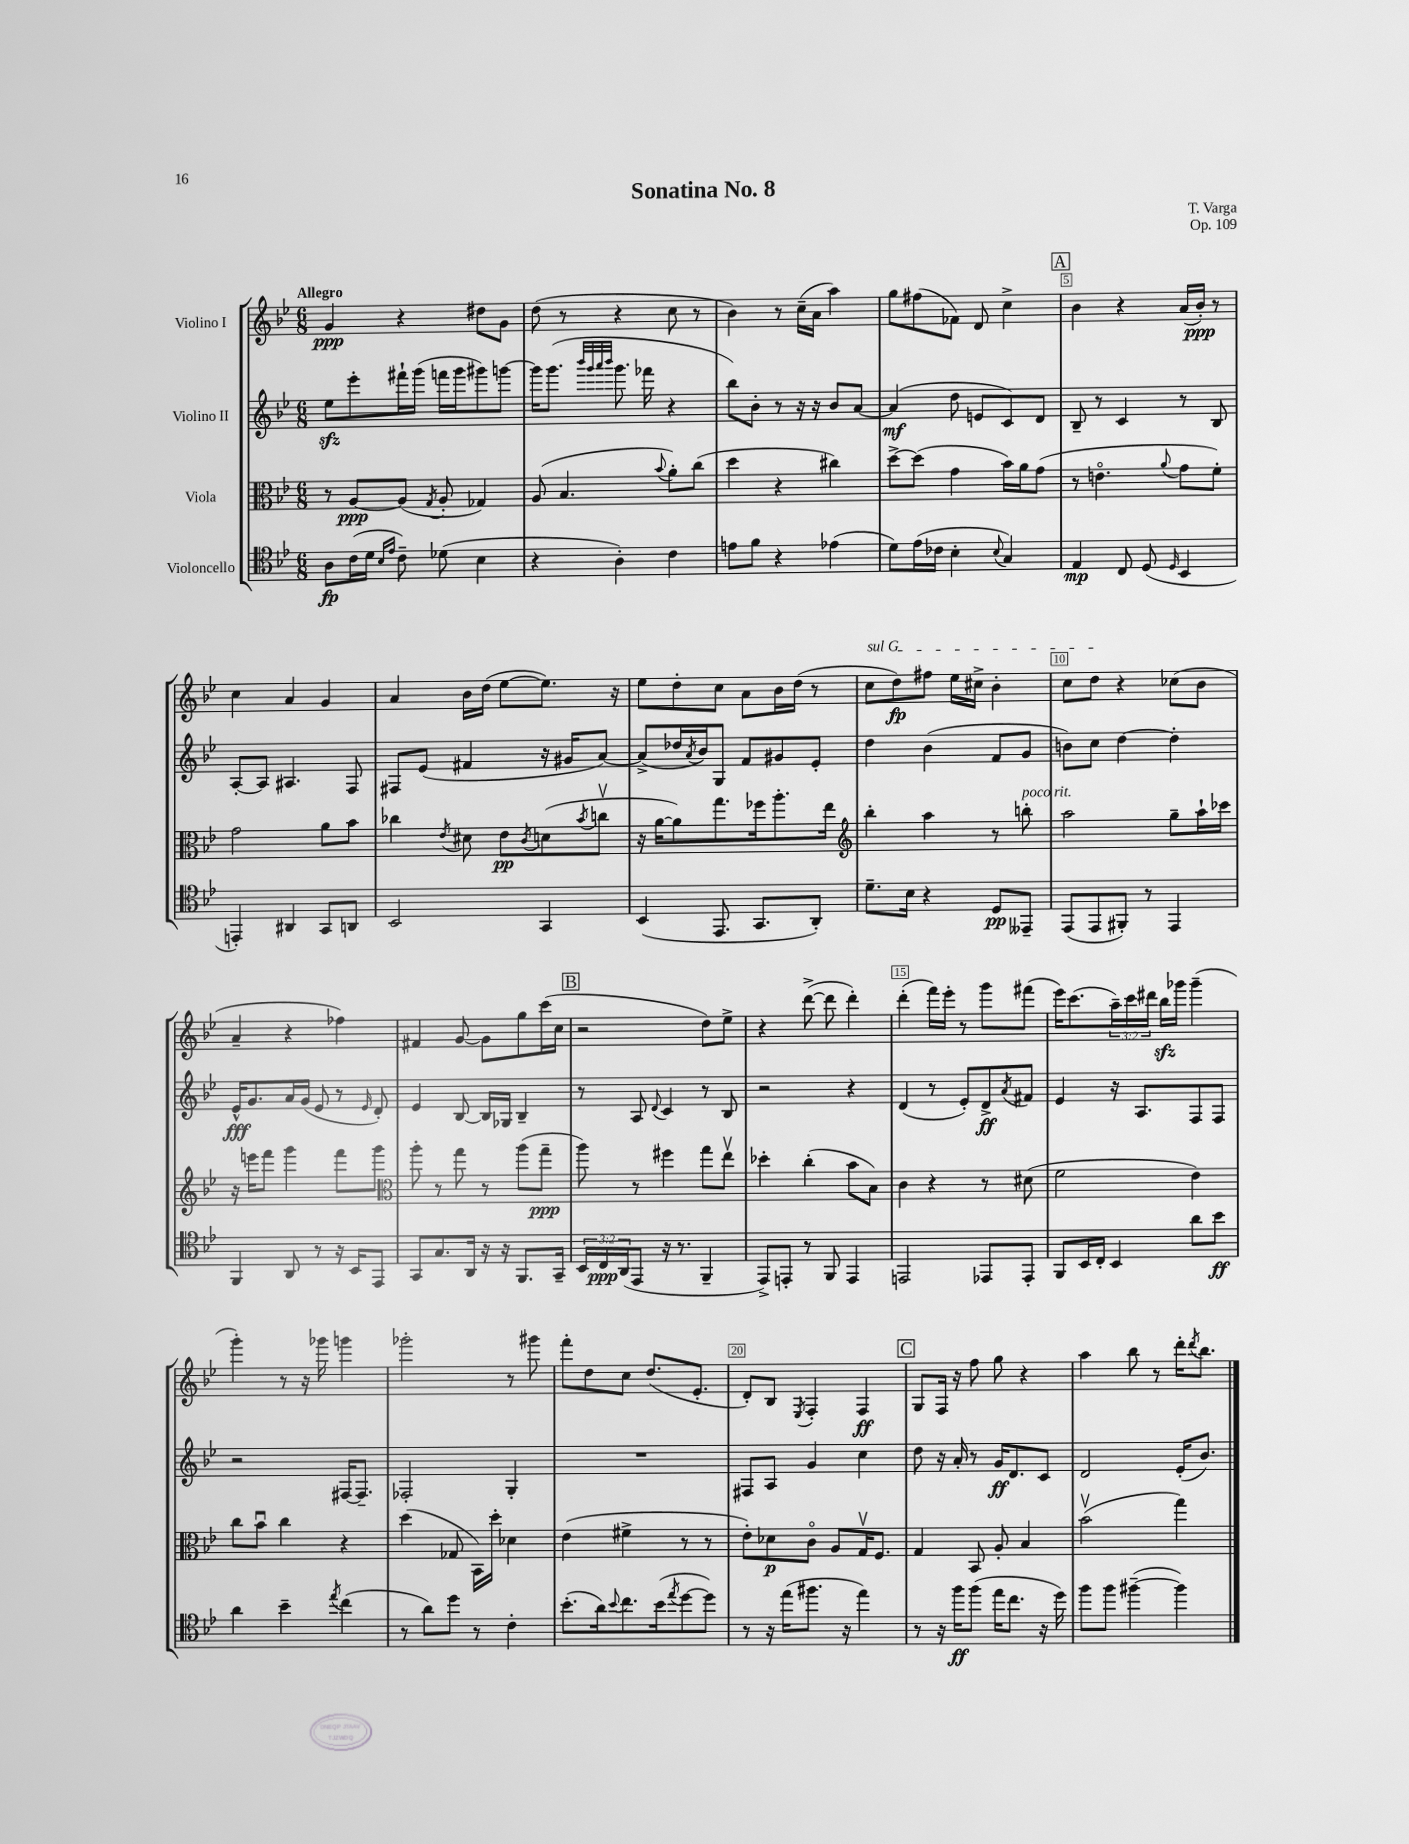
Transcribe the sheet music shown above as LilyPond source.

\header { title = "Sonatina No. 8" composer = "T. Varga" opus = "Op. 109" }
<<
\new StaffGroup <<
\new Staff = "s0" \with { instrumentName = "Violino I" } {
    \clef treble \key bes \major \numericTimeSignature \time 6/8 \override Staff.TupletNumber.text = #tuplet-number::calc-fraction-text \tempo "Allegro"
    g'4\ppp r4 dis''8 g'8 |
    d''8( r8 r4 c''8 r8 |
    bes'4) r8 c''16--( a'16 a''4) |
    g''8 fis''8( fes'8) d'8 c''4-> |
    \mark \markup { \box "A" } bes'4 r4 a'16( bes'16-.\ppp) r8 |
    c''4 a'4 g'4 |
    a'4 bes'16 d''16( ees''8~ ees''8.) r16 |
    ees''8 d''8-. c''8 a'8 bes'16 d''16( r8 |
    \once \override TextSpanner.bound-details.left.text = \markup { \italic "sul G" } c''8\startTextSpan d''8\fp) fis''8 ees''16 cis''16-> bes'4-. |
    c''8 d''8\stopTextSpan r4 ces''8( bes'8 |
    a'4-- r4 fes''4) |
    fis'4 g'8~ g'8 g''8 c'''16( c''16 |
    \mark \markup { \box "B" } r2 d''8) ees''8-> |
    r4 d'''8~->( d'''8 d'''4-.) |
    d'''4-.( f'''16) ees'''16-. r8 g'''8 fis'''8( |
    ees'''16) c'''8.( \tuplet 3/2 { a''16--) c'''16 dis'''16 } bes''16\sfz ges'''16 ges'''4--( |
    g'''4-.) r8 r16 ges'''16 g'''4 |
    ges'''2-. r8 gis'''8 |
    f'''8-. d''8 c''8 d''8.( ees'8.-. |
    d'8-.) bes8 \acciaccatura { ees8 } f4-. f4\ff |
    \mark \markup { \box "C" } g8 f16 r16 f''8 g''8 r4 |
    a''4 bes''8 r8 d'''16-. \acciaccatura { d'''8 } bes''8. \bar "|." |
}
\new Staff = "s1" \with { instrumentName = "Violino II" } {
    \clef treble \key bes \major \numericTimeSignature \time 6/8
    ees''8\sfz ees'''8-. fis'''16-! g'''16( f'''16 g'''16 gis'''8) g'''8~ |
    g'''16 g'''8.( \grace { bes'''32 g'''32 a'''32 bes'''32 } g'''8. fes'''16 r4 |
    bes''8) bes'8-. r8 r16 r16 bes'8 a'8~ |
    a'4\mf( d''8 e'8 c'8) d'8 |
    \mark \markup { \box "A" } bes8-- r8 c'4 r8 bes8 |
    a8~-. a8 ais4. f8 |
    fis8 ees'8( fis'4 r16 gis'16 a'8~) |
    a'8->( des''16 \acciaccatura { a'8 } bes'16) g8 f'8 gis'8 ees'8-. |
    d''4 bes'4( f'8 g'8 |
    b'8) c''8 d''4~ d''4-. |
    ees'16-^\fff g'8. a'16 g'16( ees'8 r8 \grace { ees'16 } d'8-.) |
    ees'4 bes8~ bes16 ges16 bes4-- |
    \mark \markup { \box "B" } r8 a8 \appoggiatura { d'8 } c'4 r8 bes8 |
    r2 r4 |
    d'4( r8 ees'8-.) d'8->\ff \acciaccatura { a'8 } fis'8 |
    ees'4 r16 a8. f8 f8 |
    r2 fis16~ fis8.-- |
    fes2-. g4-. |
    R2. |
    fis8 a8 g'4 c''4 |
    \mark \markup { \box "C" } d''8 r16 a'16-. r8 g'16\ff d'8. c'8 |
    d'2 ees'16-.( bes'8.) \bar "|." |
}
\new Staff = "s2" \with { instrumentName = "Viola" } {
    \clef alto \key bes \major \numericTimeSignature \time 6/8
    r8 a8~\ppp a8( \acciaccatura { g8 } a8-. ges4) |
    a8( bes4. \appoggiatura { bes'8 } a'8-.) c''8( |
    d''4 r4 cis''4) |
    d''8~-> d''8( g'4 bes'16) a'16 g'8( |
    \mark \markup { \box "A" } r8 e'4.\flageolet \appoggiatura { a'8 } g'8 f'8-.) |
    g'2 a'8 bes'8 |
    ces''4 \acciaccatura { ees'8 } dis'8 ees'8\pp \acciaccatura { c'8 } d'8( \acciaccatura { bes'8 } c''8\upbow |
    r16 a'16~ a'8) g''8. fes''16 a''8.-. ees''16 |
    \clef treble bes''4-. a''4 r8 b''8-.^\markup { \italic "poco rit." } |
    a''2 g''8-- a''16-! ces'''16 |
    r16 e'''16 f'''8 g'''4 f'''8 g'''8 |
    \clef alto a''8-. r8 g''8 r8 a''8( g''8--\ppp |
    \mark \markup { \box "B" } a''8) r8 fis''4 g''8 ees''8\upbow |
    des''4-. c''4-.( bes'8 bes8) |
    c'4 r4 r8 dis'8( |
    f'2 ees'4) |
    c''8 bes'8\downbow c''4 r4 |
    d''4( ges8 bes,16) d''16-. des'4 |
    ees'4( fis'4-> r8 r8 |
    ees'8-.) des'8\p c'8\flageolet a8 g16\upbow f8. |
    \mark \markup { \box "C" } g4 bes,8 a8-. bes4 |
    bes'2\upbow( g''4) \bar "|." |
}
\new Staff = "s3" \with { instrumentName = "Violoncello" } {
    \clef tenor \key bes \major \numericTimeSignature \time 6/8 \override Staff.TupletNumber.text = #tuplet-number::calc-fraction-text
    a8\fp c'16( d'16 \grace { bes16 ees'16 } c'8--) des'8( bes4 |
    r4 a4-.) c'4 |
    e'8 f'8 r4 ees'4( |
    d'8) ees'16( ces'16 bes4-. \appoggiatura { bes8 } g4) |
    \mark \markup { \box "A" } ees4\mp c8 d8( \grace { d16 } bes,4 |
    e,4-.) ais,4 g,8 a,8 |
    bes,2 g,4 |
    bes,4( ees,8. g,8. a,8-.) |
    d'8.-- bes16 r4 d8\pp eeses,8-- |
    ees,8( ees,8 fis,8-.) r8 ees,4 |
    f,4 a,8 r8 r16 bes,16 ees,8 |
    g,8 g8. a,16 r16 r16 f,8. g,16-- |
    \mark \markup { \box "B" } \tuplet 3/2 { bes,16 c16\ppp a,16( } ees,8 r16 r8. f,4-- |
    ees,8->) e,8-. r8 f,8 e,4 |
    e,2 ees,8 ees,8-. |
    f,8 bes,16 c16-. bes,4 a'8 bes'8\ff |
    a'4 bes'4-- \acciaccatura { ees''8 } c''4( |
    r8 a'8) d''8 r8 c'4-. |
    bes'8.-.( a'16) \appoggiatura { bes'8 } c''8. bes'16( \acciaccatura { ees''8 } d''8~ d''8) |
    r8 r16 ees''16( fis''8. r16 ees''4) |
    \mark \markup { \box "C" } r8 r16 f''16\ff f''8( ees''16 c''8. r16 d''16) |
    f''8 f''8 fis''4~--( fis''4) \bar "|." |
}
>>
>>
\layout { \context { \Score \override BarNumber.break-visibility = ##(#f #t #t) barNumberVisibility = #(every-nth-bar-number-visible 5) \override BarNumber.stencil = #(make-stencil-boxer 0.1 0.3 ly:text-interface::print) } }
